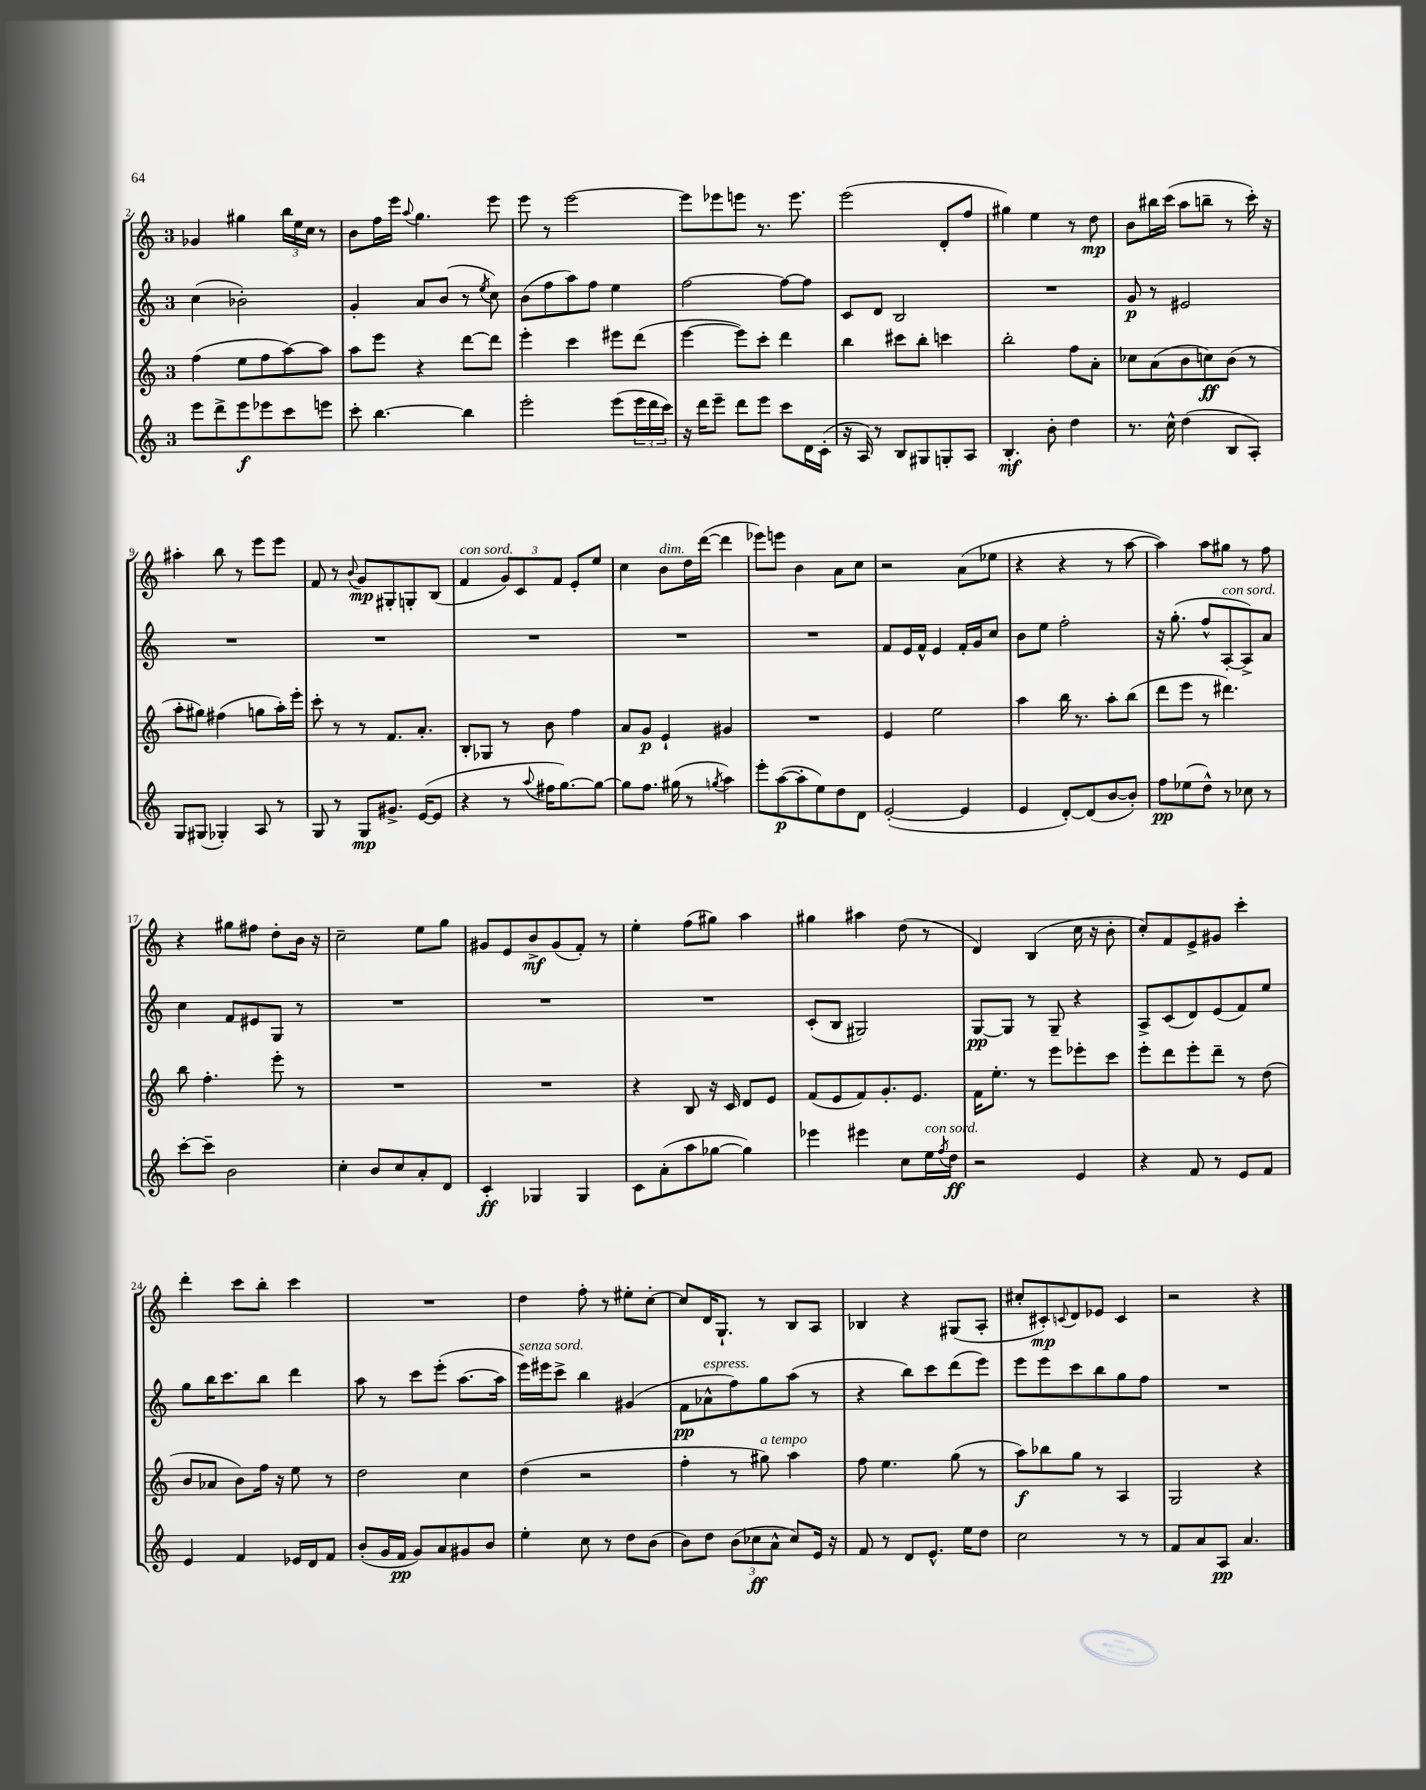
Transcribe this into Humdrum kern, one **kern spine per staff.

**kern	**kern	**kern	**kern
*staff4	*staff3	*staff2	*staff1
*clefG2	*clefG2	*clefG2	*clefG2
*k[]	*k[]	*k[]	*k[]
*M3/4	*M3/4	*M3/4	*M3/4
8eee	(4ff	(4cc	4g-
8ddd^	.	.	.
8eee	8ee	2b-')	4gg#
8eee-	8ff	.	.
8ccc	[8aa)	.	24bb
.	.	.	24ee
.	.	.	24cc
8eee	8aa]	.	8r
=	=	=	=
8ccc'	8aa	4g'	8b
[4.bb	8eee	.	16ff
.	.	.	16eee
.	.	.	8qqaa
.	4r	8a	4.gg
.	.	(8b	.
4bb]	[8ddd	8r	.
.	.	8qee	.
.	8ddd]	8cc)	8eee
=	=	=	=
2eee'	4eee'	(8b	8eee
.	.	8ff	8r
.	4ccc	8aa)	[2eee
.	.	8ff	.
(8eee	8eee#	4ee	.
24eee	(8ddd	.	.
24ddd	.	.	.
24ccc)	.	.	.
=	=	=	=
16r	[4eee	[2ff	8eee]
16ddd	.	.	.
8eee~	.	.	8eee-
8ddd	8eee])	.	8eee
8eee	8ccc'	.	8.r
8ccc	4ddd	8ff_	.
.	.	.	8.eee
16d	.	8ff]	.
(16c'	.	.	.
=	=	=	=
16r	4bb	8c	(2eee
16A)	.	.	.
8r	.	8d	.
8B	8ccc#	2B	.
8G#	8bb'	.	.
8G'	4ccc	.	8d'
8A	.	.	8ff
=	=	=	=
4.B'	2bb'	2.r	4gg#)
.	.	.	4ee
8b'	.	.	.
4dd	8ff	.	8r
.	8a'	.	8dd
=	=	=	=
8.r	8cc-	8g	8b
.	(8a	8r	16bb#
16cc^^	.	.	(16ccc
(4dd	8b	2e#	8aa
.	8cc)	.	8bb~
8B	(8b	.	8r
8A')	8r	.	16ccc')
.	.	.	16r
=	=	=	=
8G	8aa'	2.r	4aa#'
(8G#	8gg#)	.	.
4G-')	(4ff#	.	8bb
.	.	.	8r
8A	8gg	.	8eee
8r	16aa')	.	8eee
.	16eee'	.	.
=	=	=	=
8G	8ccc'	2.r	8f
8r	8r	.	8r
.	.	.	8qqb
8G	8r	.	8g
8.g#^	8.f	.	8G#'
.	.	.	8G'
([16e	8.a'	.	.
8e]	.	.	(8B
=	=	=	=
4r	8B'	2.r	4f
.	8G-	.	.
8r	8r	.	12g)
.	.	.	12c
8qqaa	.	.	.
16ff#	8b	.	.
.	.	.	12f
[8.gg)	.	.	.
.	4ff	.	8e'
8gg_	.	.	8ee
=	=	=	=
8gg]	8a	2.r	4cc
8.ff	8g	.	.
.	4e`	.	8b
(16gg#	.	.	.
8r	.	.	16dd
.	.	.	([16ddd
8qgg	.	.	.
4aa)	4g#	.	4ddd]
=	=	=	=
8eee'	2.r	2.r	8eee-)
([8aa	.	.	8eee
8aa']	.	.	4b
8ee)	.	.	.
8dd	.	.	8a
8d	.	.	8cc
=	=	=	=
([2e'	4e	8f	2r
.	.	16e	.
.	.	16f^^	.
.	2ee	4e	.
4e]	.	16f'	(8a
.	.	16g	.
.	.	8cc	8ee-
=	=	=	=
4e	4aa	8b	4r
.	.	8ee	.
[8d')	16bb	2ff'	4r
.	8.r	.	.
(8d]	.	.	.
[8b	8aa'	.	8r
8b'])	(8bb	.	[8aa
=	=	=	=
8ff	8ddd	16r	4aa])
.	.	(8.gg'	.
(8ee-	8eee	.	.
8dd^^)	8r	8ff^^	8aa
8r	4.ddd#)	[8A'	8gg#
8cc-	.	8A^])	8r
8r	.	8a	8ff
=	=	=	=
[8ccc'	8bb	4cc	4r
8ccc~]	4.ff'	.	.
2b	.	8f	8gg#
.	.	8e#	8ff#
.	8eee'	8G	8dd'
.	8r	8r	16b
.	.	.	16r
=	=	=	=
4cc'	2.r	2.r	2cc~
8b	.	.	.
8cc	.	.	.
8a'	.	.	8ee
8d	.	.	8gg
=	=	=	=
4c'	2.r	2.r	8g#
.	.	.	8e
4G-	.	.	8b^
.	.	.	(8g#
4G-	.	.	8f')
.	.	.	8r
=	=	=	=
8c	4r	2.r	4ee'
(8a'	.	.	.
8aa	8B	.	(8ff
[8gg-	16r	.	8gg#)
.	16c	.	.
4gg-])	8d	.	4aa
.	8e	.	.
=	=	=	=
4eee-	(8f	(8c'	4gg#
.	8e	8B	.
4eee#	8f)	2G#)	4aa#
.	8.g'	.	.
8cc	.	.	(8dd
.	8.e	.	.
16ee	.	.	8r
8qff	.	.	.
16dd	.	.	.
=	=	=	=
2r	16f	[8G	4d)
.	8.ee'	.	.
.	.	8G]	.
.	8r	8r	(4B
.	8eee	8G~	.
4e	8eee-'	4r	16cc
.	.	.	16r
.	8ccc	.	8b'
=	=	=	=
4r	8eee'	8A^	8cc')
.	8ddd	(8c	8f
8f	8eee'	8d)	8e^
8r	8ddd~	(8e	8g#
8e	8r	8f)	4ccc'
8f	(8dd	8ee	.
=	=	=	=
4e	8b	8gg	4ddd'
.	8a-	16bb	.
.	.	8.ccc	.
4f	8b)	.	8ccc
.	16ff	8bb	8bb'
.	16r	.	.
16e-	8ee	4ddd	4ccc
16d	.	.	.
8f	8r	.	.
=	=	=	=
(8b'	2dd	8aa	2.r
16g	.	8r	.
16f	.	.	.
8g)	.	8ccc	.
8a	.	(8eee'	.
8g#	4cc	[8.aa	.
8b	.	.	.
.	.	16aa]	.
=	=	=	=
4ee'	(4dd	16eee)	4dd
.	.	16eee#	.
.	.	8ccc^	.
8cc	2r	4bb	8ff'
8r	.	.	8r
8dd	.	(4g#	8ee#'
(8b	.	.	[8cc'
=	=	=	=
8b)	4ff'	8f	8cc]
8dd	.	8a-^^	16d
.	.	.	8.G`
(12b	8r	8ff)	.
12cc-	.	.	.
.	8gg#)	8gg	8r
12a^^	.	.	.
8cc-)	4aa	(8aa	8B
16e	.	8r	8A
16r	.	.	.
=	=	=	=
8f	8ff	4r	4B-
8r	4.ee	.	.
8d	.	8bb)	4r
8.e^^	.	8ccc	.
.	(8gg	(8ddd	(8G#
16ee	.	.	.
8dd	8r	8eee)	8A'
=	=	=	=
2cc	8aa)	8eee	8cc#'
.	8bb-	8eee	8c#')
.	.	.	8qqc
.	8gg	8ccc	8d
.	8r	8bb	8e-
8r	4A	8gg	4c
8r	.	8ff	.
=	=	=	=
8f	2G	2.r	2r
8a	.	.	.
8A	.	.	.
4.a	.	.	.
.	4r	.	4r
==	==	==	==
*-	*-	*-	*-
